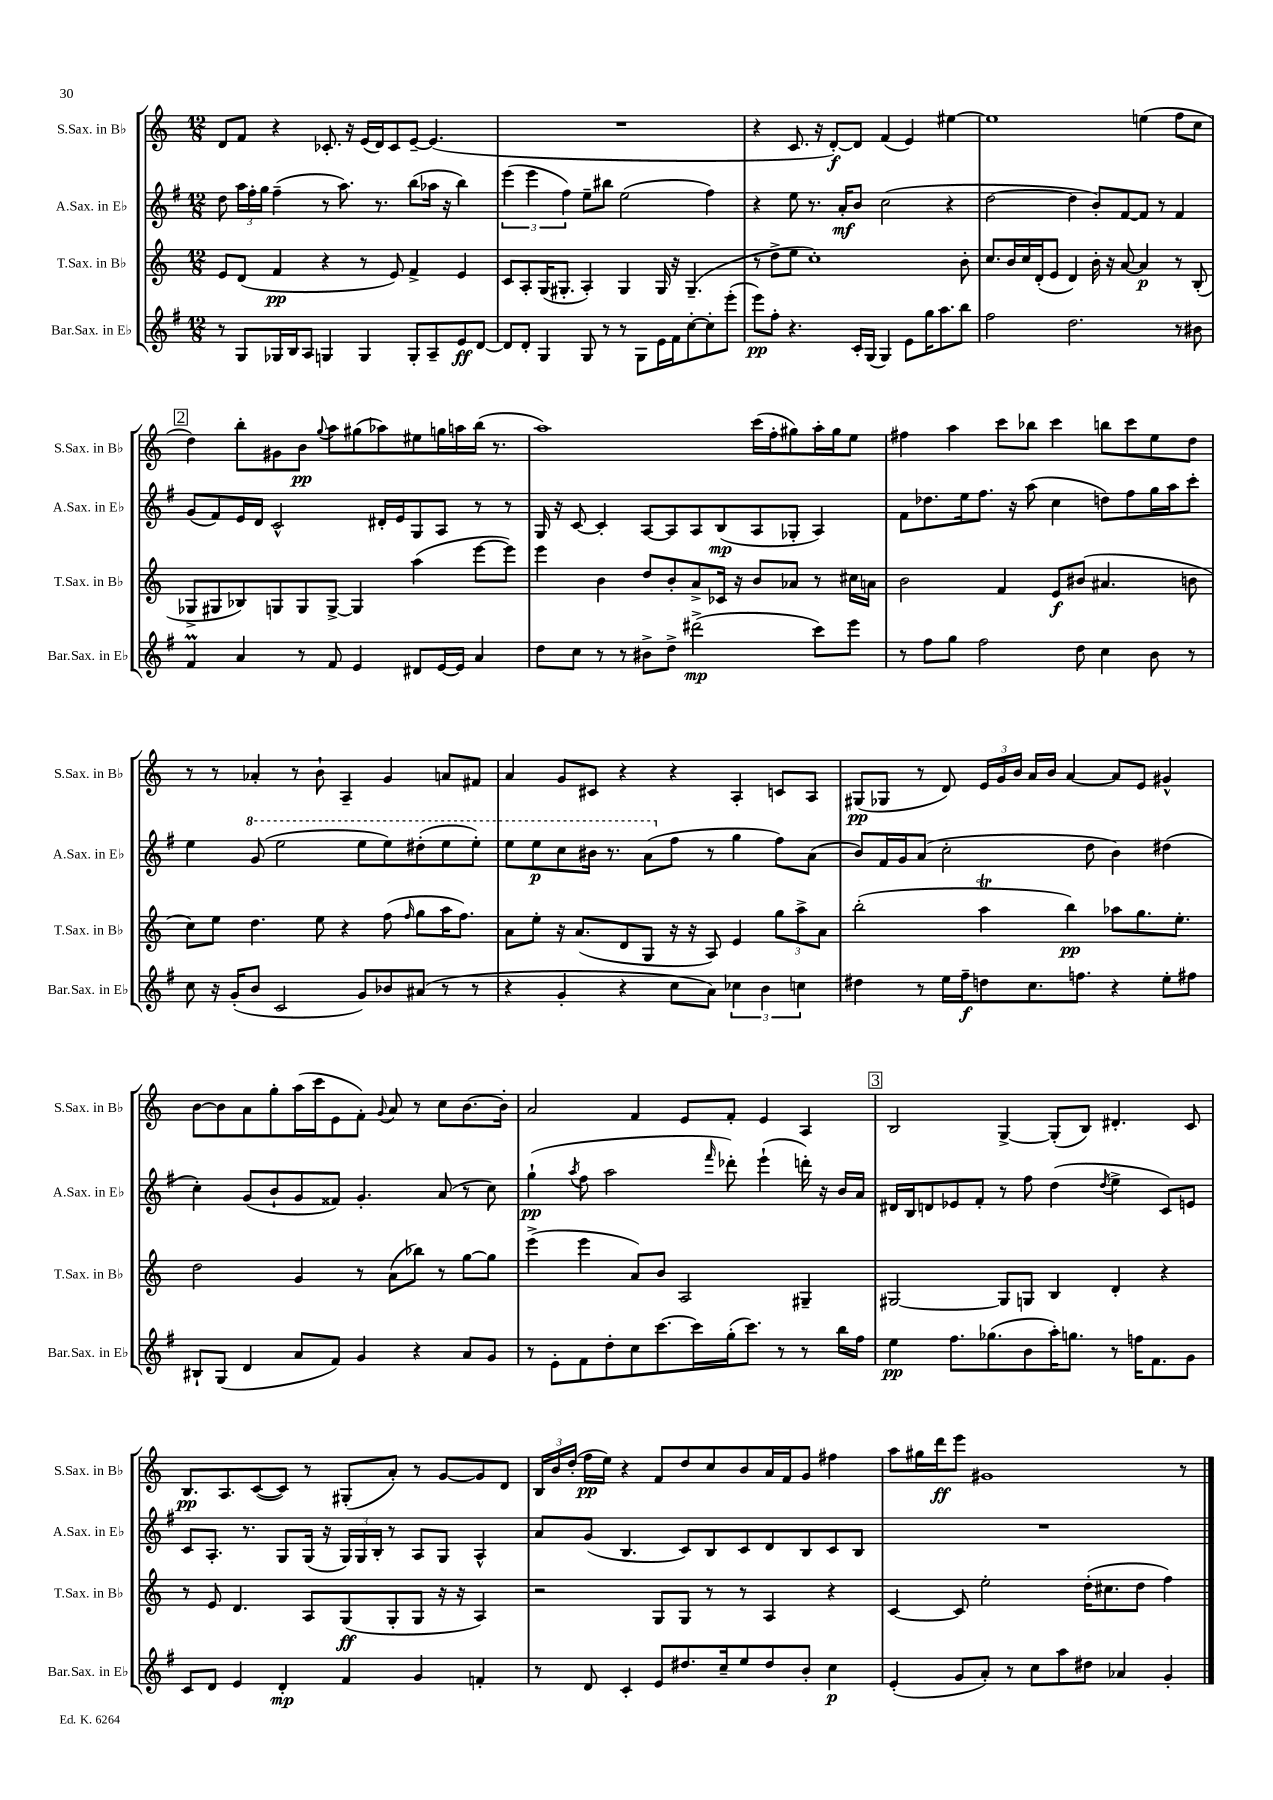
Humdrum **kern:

**kern	**dynam	**kern	**dynam	**kern	**dynam	**kern	**dynam
*part4	*part4	*part3	*part3	*part2	*part2	*part1	*part1
*staff4	*staff4	*staff3	*staff3	*staff2	*staff2	*staff1	*staff1
*I"Bar.Sax. in E♭	*	*I"T.Sax. in B♭	*	*I"A.Sax. in E♭	*	*I"S.Sax. in B♭	*
*I'Bar.Sax. in E♭	*	*I'T.Sax. in B♭	*	*I'A.Sax. in E♭	*	*I'S.Sax. in B♭	*
*clefG2	*	*clefG2	*	*clefG2	*	*clefG2	*
*k[f#]	*	*k[]	*	*k[f#]	*	*k[]	*
*M12/8	*	*M12/8	*	*M12/8	*	*M12/8	*
=40	=40	=40	=40	=40	=40	=40	=40
8r	.	8e/L	.	8dd\	.	8d/L	.
8G/L	.	(8d/J	.	24aa\LL	.	8f/J	.
.	.	.	.	24ff#'\	.	.	.
.	.	.	.	24gg\JJ	.	.	.
16G-X/L	.	4f/	pp	(4ff#~\	.	4r	.
16B/J	.	.	.	.	.	.	.
8A/J	.	.	.	.	.	.	.
4Gn/	.	4r	.	8r	.	8.c-X'/	.
.	.	.	.	8.aa\)	.	.	.
.	.	.	.	.	.	16r	.
4G/	.	8r	.	.	.	(16e/LL	.
.	.	.	.	8.r	.	16d/J)	.
.	.	8e/)	.	.	.	8c-/	.
8G'/L	.	4f^/	.	(8bb\L	.	[8e~/J	.
8A~/	.	.	.	16aa-X\Jk	.	(4.e/]	.
.	.	.	.	16r	.	.	.
8e/	ff	4e/	.	4bb\)	.	.	.
[8d/J	.	.	.	.	.	.	.
=41	=41	=41	=41	=41	=41	=41	=41
8d/L]	.	8c/L	.	(6eee\	.	1.r	.
8d'/J	.	8A'/	.	.	.	.	.
.	.	.	.	6eee\	.	.	.
4G/	.	(16G/K	.	.	.	.	.
.	.	8.G#X'/J	.	.	.	.	.
.	.	.	.	6ff#\)	.	.	.
8G/	.	4A'/)	.	8ee~\L	.	.	.
8r	.	.	.	8bb#X\J	.	.	.
8r	.	4G#/	.	(2ee\	.	.	.
8G\L	.	.	.	.	.	.	.
16e\L	.	16G#/	.	.	.	.	.
16f#\J	.	16r	.	.	.	.	.
[8cc'\	.	(4.G#~/	.	.	.	.	.
8cc'\]	.	.	.	4ff#\)	.	.	.
(8eee'\J	.	.	.	.	.	.	.
=42	=42	=42	=42	=42	=42	=42	=42
8eee\L)	pp	8r	.	4r	.	4r	.
8ff#'\J	.	8dd^\L	.	.	.	.	.
4.r	.	8ee\J	.	8ee\	.	8.c/	.
.	.	1cc')	.	8.r	.	.	.
.	.	.	.	.	.	16r	.
.	.	.	.	.	.	[8d'/L)	f
.	.	.	.	16a'/KL	mf	.	.
16c'/LL	.	.	.	8b/J	.	8d/J]	.
(16G/JJ	.	.	.	.	.	.	.
4G/)	.	.	.	(2cc\	.	(4f/	.
8e\L	.	.	.	.	.	4e/)	.
16gg\K	.	.	.	.	.	.	.
8.aa\	.	.	.	.	.	.	.
.	.	.	.	4r	.	[4ee#X\	.
8bb\J	.	8b'\	.	.	.	.	.
=43	=43	=43	=43	=43	=43	=43	=43
2ff#\	.	8.cc/L	.	[2dd\	.	1ee#]	.
.	.	16b/L	.	.	.	.	.
.	.	16cc/	.	.	.	.	.
.	.	(16d'/J	.	.	.	.	.
.	.	8e/J	.	.	.	.	.
2.dd\	.	4d/)	.	4dd\]	.	.	.
.	.	16b'\	.	8b'/L)	.	.	.
.	.	16r	.	.	.	.	.
.	.	[8a/	.	[8f#/	.	.	.
.	.	4a/]	p	8f#/J]	.	(4een\	.
.	.	.	.	8r	.	.	.
8r	.	8r	.	4f#/	.	8ff\L	.
8b#X\	.	(8B'/	.	.	.	8cc\J	.
!!LO:LB:g=z
!!LO:REH:place=s1:t=2
=44	=44	=44	=44	=44	=44	=44	=44
4f#m/	.	8G-X^/L	.	(8g/L	.	4dd\)	.
.	.	8G#X/	.	8f#/)	.	.	.
4a/	.	8B-X/)	.	16e/L	.	8bb'\L	.
.	.	.	.	16d/JJ	.	.	.
.	.	8Gn/	.	2c^^/	.	8g#X\	.
8r	.	8G/	.	.	.	8b\J	pp
.	.	.	.	.	.	8qqgg/	.
8f#/	.	[8G^/J	.	.	.	8aa\L	.
4e/	.	4G/]	.	.	.	(8gg#X\	.
.	.	.	.	16d#X'/LL	.	8aa-X\)	.
.	.	.	.	16e/J	.	.	.
8d#X/L	.	(4aa\	.	8G/	.	8ee#X\	.
[16e/L	.	.	.	8A/J	.	16ggn\L	.
16e/JJ]	.	.	.	.	.	16aan\	.
4a/	.	[8eee\L	.	8r	.	(16bb\JJ	.
.	.	.	.	.	.	8.r	.
.	.	8eee\J])	.	8r	.	.	.
=45	=45	=45	=45	=45	=45	=45	=45
8dd\L	.	4eee\	.	16G/	.	1aa)	.
.	.	.	.	16r	.	.	.
8cc\J	.	.	.	[8c/	.	.	.
8r	.	4b\	.	4c'/]	.	.	.
8r	.	.	.	.	.	.	.
8b#X^\L	.	8dd/L	.	[8A/L	.	.	.
8dd^\J	.	8b'/	.	8A/]	.	.	.
(2ddd#X^\	mp	8a^/	.	8A/	.	.	.
.	.	16c-X/Jk	.	(8B/	mp	.	.
.	.	16r	.	.	.	.	.
.	.	8b/L	.	8A/	.	(16ccc\LL	.
.	.	.	.	.	.	16ff'\J	.
.	.	8a-X/J	.	8G-X'/J	.	8gg#X\)	.
8ccc\L)	.	8r	.	4A/)	.	16aa'\L	.
.	.	.	.	.	.	16gg#\J	.
8eee\J	.	16cc#X\LL	.	.	.	8ee\J	.
.	.	16an\JJ	.	.	.	.	.
=46	=46	=46	=46	=46	=46	=46	=46
8r	.	2b\	.	8f#\L	.	4ff#X\	.
8ff#\L	.	.	.	8.dd-X\	.	.	.
8gg\J	.	.	.	.	.	4aa\	.
.	.	.	.	16ee\k	.	.	.
2ff#\	.	.	.	8.ff#\J	.	.	.
.	.	4f/	.	.	.	8ccc\L	.
.	.	.	.	16r	.	.	.
.	.	.	.	(8aa\	.	8bb-X\J	.
.	.	8e/L	f	4cc\	.	4ccc\	.
8dd\	.	(8b#X/J	.	.	.	.	.
4cc\	.	4.a#X/	.	8ddn\L)	.	8bbn\L	.
.	.	.	.	8ff#\	.	8ccc\	.
8b\	.	.	.	16gg\L	.	8ee\	.
.	.	.	.	16aa\J	.	.	.
8r	.	8bn\	.	8ccc'\J	.	8dd\J	.
!!LO:LB:g=z
=47	=47	=47	=47	=47	=47	=47	=47
8cc\	.	8cc\L)	.	4ee\	.	8r	.
16r	.	8ee\J	.	.	.	8r	.
(16g'/KL	.	.	.	.	.	.	.
*	*	*	*	*8va	*	*	*
8b/J	.	4.dd\	.	(8gg/	.	4a-X'/	.
2c/	.	.	.	2eee\	.	.	.
.	.	.	.	.	.	8r	.
.	.	8ee\	.	.	.	8b`\	.
.	.	4r	.	.	.	4A~/	.
8g/L)	.	.	.	8eee\L	.	.	.
8b-X/	.	(8ff\	.	8eee\)	.	4g/	.
.	.	16qqff/	.	.	.	.	.
(8a#X/J	.	8gg\L	.	(8ddd#X'\	.	.	.
8r	.	16aa\K	.	8eee\	.	8an/L	.
.	.	8.ff\J)	.	.	.	.	.
8r	.	.	.	8eee'\J)	.	8f#X/J	.
=48	=48	=48	=48	=48	=48	=48	=48
4r	.	8a\L	.	8eee\L	.	4a/	.
.	.	8ee'\J	.	8eee\	p	.	.
4g'/	.	16r	.	8ccc\	.	8g/L	.
.	.	(8.a/L	.	.	.	.	.
.	.	.	.	16bb#X\Jk	.	8c#X/J	.
.	.	.	.	8.r	.	.	.
4r	.	8d/	.	.	.	4r	.
.	.	8G/J	.	(8aa\L	.	.	.
*	*	*	*	*X8va	*	*	*
8cc\L	.	16r	.	8ff#\J	.	4r	.
.	.	16r	.	.	.	.	.
8a\J)	.	8A/)	.	8r	.	.	.
6cc-X\	.	4e/	.	4gg\	.	4A'/	.
6b\	.	.	.	.	.	.	.
.	.	12gg\L	.	8ff#\L)	.	8cn/L	.
6ccn\	.	12aa^\	.	.	.	.	.
.	.	.	.	(8a\J	.	8A/J	.
.	.	12a\J	.	.	.	.	.
=49	=49	=49	=49	=49	=49	=49	=49
4dd#X\	.	(2bb'\	.	8b/L)	.	(8G#X/L	pp
.	.	.	.	16f#/L	.	8G-X/J	.
.	.	.	.	16g/J	.	.	.
8r	.	.	.	(8a/J	.	8r	.
16ee\LL	.	.	.	2cc'\	.	8d/)	.
16ff#~\J	f	.	.	.	.	.	.
8ddn\	.	4aaT\	.	.	.	24e/LL	.
.	.	.	.	.	.	24g/	.
.	.	.	.	.	.	24b/JJ	.
8.cc\	.	.	.	.	.	16a/LL	.
.	.	.	.	.	.	16b/JJ	.
.	.	4bb\)	pp	.	.	[4a/	.
8.ffn\J	.	.	.	.	.	.	.
.	.	.	.	8dd\	.	.	.
4r	.	8aa-X\L	.	4b\)	.	8a/L]	.
.	.	8.gg\	.	.	.	8e/J	.
8ee'\L	.	.	.	(4dd#X\	.	4g#X^^/	.
.	.	8.ee'\J	.	.	.	.	.
8ff#X\J	.	.	.	.	.	.	.
!!LO:LB:g=z
=50	=50	=50	=50	=50	=50	=50	=50
8B#X`/L	.	2dd\	.	4cc'\)	.	[8b\L	.
(8G/J	.	.	.	.	.	8b\]	.
4d/	.	.	.	(8g/L	.	8a\	.
.	.	.	.	8b`/	.	8gg'\	.
8a/L	.	4g/	.	8g/	.	(16aa\L	.
.	.	.	.	.	.	16ccc\J	.
8f#/J)	.	.	.	8f##X/J)	.	8e\	.
4g/	.	8r	.	4.g'/	.	8f'\J)	.
.	.	.	.	.	.	8qqg/	.
.	.	(8a\L	.	.	.	8a/	.
4r	.	8bb-X\J)	.	.	.	8r	.
.	.	8r	.	(8a/	.	8cc\L	.
8a/L	.	[8gg\L	.	8r	.	[8.b\	.
8g/J	.	8gg\J]	.	8cc\)	.	.	.
.	.	.	.	.	.	16b'\Jk]	.
=51	=51	=51	=51	=51	=51	=51	=51
8r	.	(4eee^\	.	(4gg`\	pp	2a/	.
8e'\L	.	.	.	.	.	.	.
.	.	.	.	8qaa/	.	.	.
8f#\	.	4eee\	.	8ff#\	.	.	.
8dd'\	.	.	.	2aa\	.	.	.
8cc\	.	8a/L)	.	.	.	4f/	.
[8.ccc\	.	8b/J	.	.	.	.	.
.	.	2A/	.	.	.	8e/L	.
16ccc\L]	.	.	.	.	.	.	.
.	.	.	.	16qqfff#/	.	.	.
(16gg'\J	.	.	.	8ddd-X'\)	.	8f'/J	.
8.ccc\J)	.	.	.	.	.	.	.
.	.	.	.	(4eee`\	.	4e/	.
8r	.	.	.	.	.	.	.
8r	.	4G#X~/	.	16dddn'\)	.	4A/	.
.	.	.	.	16r	.	.	.
16bb\LL	.	.	.	16b/LL	.	.	.
16ff#\JJ	.	.	.	16a/JJ	.	.	.
!!LO:REH:place=s1:t=3
=52	=52	=52	=52	=52	=52	=52	=52
4ee\	pp	[2G#X/	.	16d#X/LL	.	2B/	.
.	.	.	.	16B/J	.	.	.
.	.	.	.	8dn/	.	.	.
8.ff#\L	.	.	.	8e-X/	.	.	.
.	.	.	.	8f#'/J	.	.	.
(8.gg-X\	.	.	.	.	.	.	.
.	.	8G#/L]	.	8r	.	[4G^/	.
8b\	.	8Gn/J	.	8ff#\	.	.	.
16aa'\K)	.	4B/	.	(4dd\	.	(8G'/L]	.
8.ggn\J	.	.	.	.	.	.	.
.	.	.	.	.	.	8B/J)	.
.	.	.	.	8qdd/	.	.	.
8r	.	4d'/	.	4ee^\	.	4.d#X'/	.
16ffn\KL	.	.	.	.	.	.	.
8.f#\	.	.	.	.	.	.	.
.	.	4r	.	8c/L)	.	.	.
8g\J	.	.	.	8en/J	.	8c/	.
!!LO:LB:g=z
=53	=53	=53	=53	=53	=53	=53	=53
8c/L	.	8r	.	8c/L	.	8.B/L	pp
8d/J	.	8e/	.	8.A'/J	.	.	.
.	.	.	.	.	.	8.A/	.
4e/	.	4.d/	.	.	.	.	.
.	.	.	.	8.r	.	.	.
.	.	.	.	.	.	([8c/	.
4d'/	mp	.	.	8G/L	.	8c/J])	.
.	.	8A/L	.	(16G/Jk	.	8r	.
.	.	.	.	16r	.	.	.
4f#/	.	(8G/	ff	24G/LL)	.	(8G#X'/L	.
.	.	.	.	24G/	.	.	.
.	.	.	.	24B'/JJ	.	.	.
.	.	8G'/	.	8r	.	8a'/J)	.
4g/	.	8G/J	.	8A/L	.	8r	.
.	.	16r	.	8G/J	.	[8g/L	.
.	.	16r	.	.	.	.	.
4fn'/	.	4A/)	.	4A^^/	.	8g/]	.
.	.	.	.	.	.	8d/J	.
=54	=54	=54	=54	=54	=54	=54	=54
8r	.	2r	.	8a/L	.	24B/LL	.
.	.	.	.	.	.	24b/	.
.	.	.	.	.	.	(24dd'/JJ	.
8d/	.	.	.	(8g/J	.	16ff\LL	pp
.	.	.	.	.	.	16ee\JJ)	.
4c'/	.	.	.	4.B/	.	4r	.
8e/L	.	8G/L	.	.	.	8f/L	.
8.dd#X/	.	8G/J	.	8c/L)	.	8dd/	.
.	.	8r	.	8B/	.	8cc/	.
16cc~/k	.	.	.	.	.	.	.
8ee/	.	8r	.	8c/	.	8b/	.
8dd#/	.	4A/	.	8d/	.	16a/L	.
.	.	.	.	.	.	16f/J	.
8b'/J	.	.	.	8B/	.	8g/J	.
4cc\	p	4r	.	8c/	.	4ff#X\	.
.	.	.	.	8B/J	.	.	.
=55	=55	=55	=55	=55	=55	=55	=55
(4e'/	.	[4c/	.	1.r	.	8aa\L	.
.	.	.	.	.	.	16gg#X\L	.
.	.	.	.	.	.	16ddd\J	ff
8g/L	.	8c/]	.	.	.	8eee\J	.
8a'/J)	.	2ee'\	.	.	.	1g#X	.
8r	.	.	.	.	.	.	.
8cc\L	.	.	.	.	.	.	.
8aa\	.	.	.	.	.	.	.
8dd#X\J	.	(16dd'\KL	.	.	.	.	.
.	.	8.cc#X\	.	.	.	.	.
4a-X/	.	.	.	.	.	.	.
.	.	8dd\J	.	.	.	.	.
4g'/	.	4ff\)	.	.	.	.	.
.	.	.	.	.	.	8r	.
==	==	==	==	==	==	==	==
*-	*-	*-	*-	*-	*-	*-	*-
